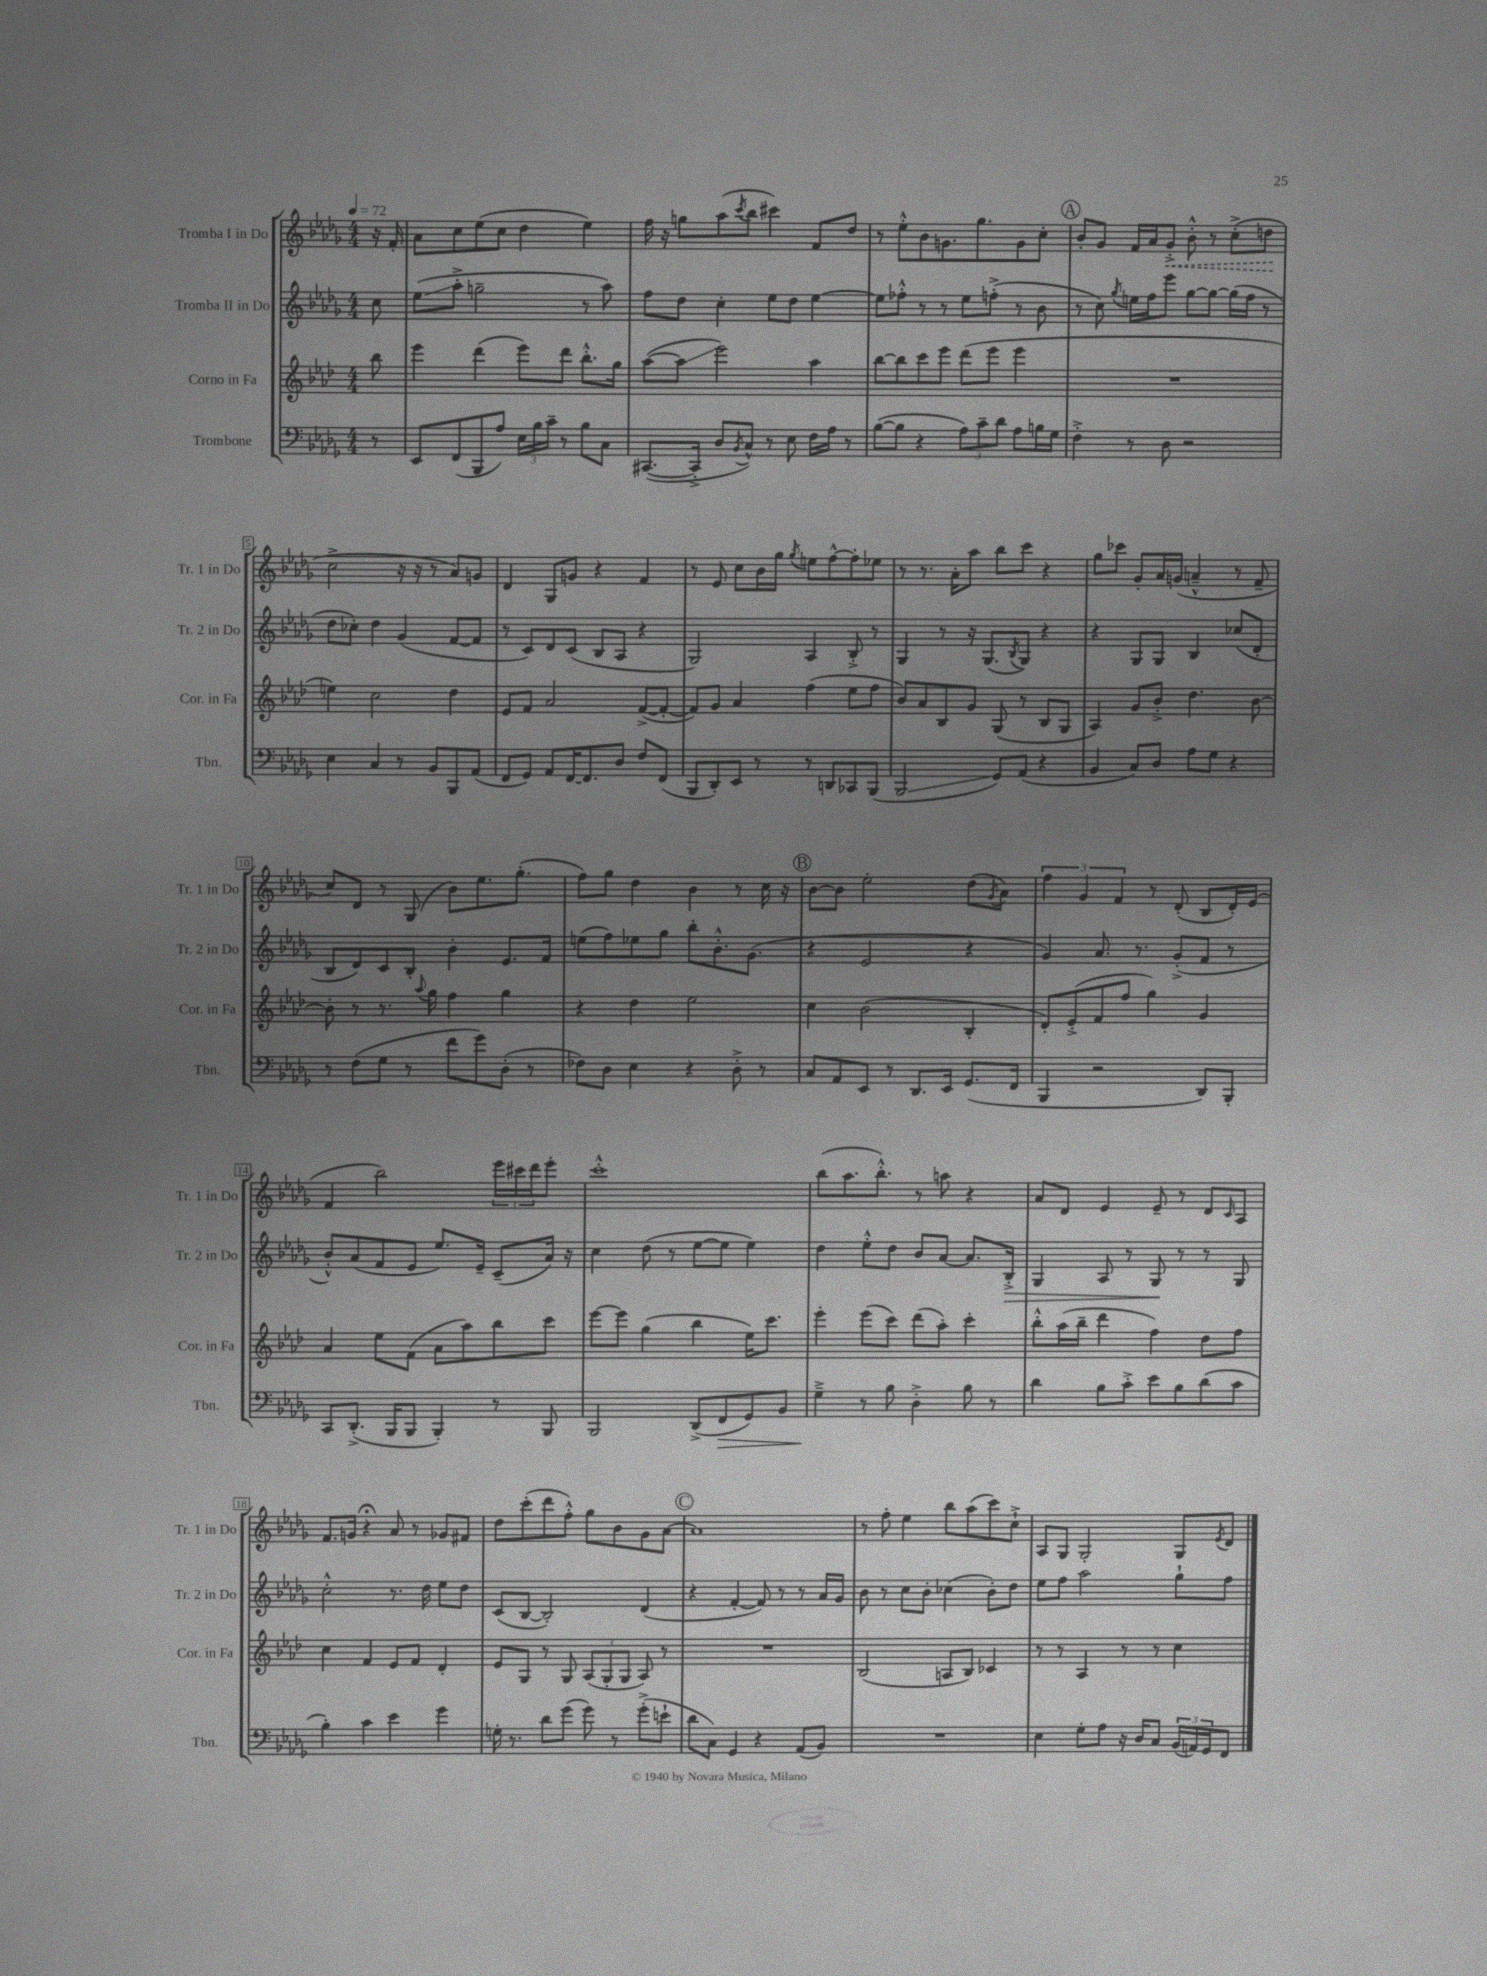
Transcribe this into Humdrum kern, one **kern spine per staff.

**kern	**kern	**kern	**kern
*staff4	*staff3	*staff2	*staff1
*clefF4	*clefG2	*clefG2	*clefG2
*k[b-e-a-d-g-]	*k[b-e-a-d-]	*k[b-e-a-d-g-]	*k[b-e-a-d-g-]
*M4/4	*M4/4	*M4/4	*M4/4
*MM72	*MM72	*MM72	*MM72
8r	8bb-	8cc	16r
.	.	.	16f'
=	=	=	=
8EE-	4eee-	(8ee-	8a-
(8FF	.	8aa-'^	8cc
8BBB-	(4ddd-	2gg~	(8ee-
8A-)	.	.	8cc
24E-	8eee-)	.	4dd-
24B-	.	.	.
24c~	.	.	.
8r	8ddd-	.	.
8B-	8.bb-'^^	8r	4ee-)
8C	.	8aa-)	.
.	16gg	.	.
=	=	=	=
([8.CC#	([8aa-	8ff	16ff
.	.	.	16r
.	8aa-]	8dd-	8gg
16CC#'^]	.	.	.
8D-	2eee-)	4cc'	(8aa-
8qBB-	.	.	8qccc
8C^^)	.	.	8bb-
8r	.	8ee-	4ccc#)
8E-	.	8dd-	.
16F	4aa-	[4ee-	8f
16A-	.	.	.
8r	.	.	8dd-
=	=	=	=
([8B-	[8bb-	8ee-]	8r
8B-]	8bb-]	8ff-'^^	8ee-'^^
4r	8ccc	8r	8b-
.	8eee-	8r	8.g
12A-)	(8ddd-	8ee-	.
.	.	.	8.gg-
12c~	.	.	.
.	8eee-	(8ff'^	.
12d-	.	.	.
8A-	4eee-	8r	8g
16B	.	8b-	8cc'
16G-	.	.	.
=	=	=	=
4F'^	1r	8r	8b-'
.	.	8cc)	8g-
.	.	8qgg-	.
8r	.	16ee	16f
.	.	16ff	16a-
8D-	.	8eee-	8g-'^
2r	.	[8gg-	8b-'^^
.	.	8gg-_	8r
.	.	(16gg-]	(8cc'^
.	.	16ff	.
.	.	8r	8dd
=	=	=	=
4E-	4ee)	8dd-	2cc^
.	.	8cc-')	.
4C	2cc	4dd-	.
8r	.	(4g-	16r
.	.	.	16r
8BB-	.	.	8r
8BBB-	4dd-	[8f	8a-)
(8AA-	.	8f]	8g
=	=	=	=
8FF	8e-	8r	4d-
8GG-)	8f	8c)	.
8AA-	2a-	8d-	8G-
[16FF	.	(8c	8g
8.FF]	.	.	.
.	.	8B-	4r
8D-	.	8A-	.
8F	([8f^	4r	4f
(8FF	8f'_	.	.
=	=	=	=
8BBB-	8f])	2G-)	8r
8DD-')	8g	.	8e-
8EE-	4a-	.	8cc
8r	.	.	16b-
.	.	.	16gg-
.	.	.	8qgg-
8r	(4ff	4A-	8ee
8DD	.	.	[8ff^^
8CC-	8ee-	8B-'^	8ff']
(8BBB-	8ff	8r	8ee-
=	=	=	=
2BBB-	8b-)	4G-	8r
.	8a-	.	8.r
.	8B-	8r	.
.	.	.	16a-'
.	8g	16r	8aa-
.	.	(8.G-	.
8GG-)	(8G	.	8bb-
.	.	8qB-	.
(8AA-	8r	8G-)	8ccc
4r	8B-	4r	4r
.	8G	.	.
=	=	=	=
4BB-	4A-)	4r	8gg-
.	.	.	8ccc-
8C)	8g	8G-	8g-'
8D-	8b-'^	8G-	16a-
.	.	.	(16g
8A-	4.dd-	4B-	4a~^^
8G-	.	.	.
4r	.	(8cc-	8r
.	[8b-	8d-'	8f~
=	=	=	=
8r	8b-']	8B-	8cc)
(8F	8r	8d-)	8d-
8G-	8.r	8c	8r
8r	.	8B-'	(8G-
.	8qqaa-	.	.
.	16gg	.	.
8f	4ff	4b-'	8b-)
8g-)	.	.	8.ee-
(8D-'	4gg	8.e-	.
.	.	.	(8.gg-'
8r	.	.	.
.	.	16f	.
=	=	=	=
8F-)	4r	(8ee	8ff)
8D-	.	8ff)	8gg-
4E-	4dd-	8ee-	4dd-
.	.	8gg-	.
4r	2ee-	8bb-'	4b-
.	.	8.b-'^^	.
8D-'^	.	.	8r
.	.	(8.g-	.
8r	.	.	16cc
.	.	.	16r
=	=	=	=
8C	4cc	4r	[8b-
8AA-	.	.	8b-]
8EE-	(2b-	2e-	2ee-'
8r	.	.	.
8.DD-	.	.	.
16EE-	.	.	.
(8.GG-	4B-'	4r	(8dd-
.	.	.	8qg-
.	.	.	8a-)
16FF	.	.	.
=	=	=	=
4BBB-	8d-')	4g-)	6ff
.	(8e-'^	.	.
.	.	.	6g-
2r	8f	8.a-	.
.	.	.	6f
.	8ff	.	.
.	.	8.r	.
.	4gg)	.	8r
.	.	(8g-'^	(8d-'
8DD-)	4g	8f	8B-
8BBB-'	.	8r	16d-')
.	.	.	(16e-
=	=	=	=
8CC	4a-	8b-'^^)	4f
(8.DD-'^	.	(8a-	.
.	8ee-	8f	2bb-)
16BBB-	.	.	.
8BBB-	(8f	8e-	.
4BBB-')	8a-	8.ee-)	.
.	8aa-)	.	.
.	.	16e-~	.
8r	8bb-	(8c~	24eee-
.	.	.	24ccc#
.	.	.	24ddd-
8BBB-	8ccc	16a-)	8eee-'
.	.	16r	.
=	=	=	=
2BBB-	[8eee-	4cc	1ccc'^^
.	8eee-]	.	.
.	(4gg	(8dd-	.
.	.	8r	.
(8DD-^	4bb-	[8ee-	.
8FF	.	8ee-]	.
8GG-)	16ee-)	4ee-)	.
.	8.ccc	.	.
8BB-	.	.	.
=	=	=	=
4G-~^	4eee-'	4dd-	(8bb-
.	.	.	8.aa-
8r	(8eee-	8ee-'^^	.
.	.	.	8.bb-'^^)
8B-	8ccc)	8dd-	.
4D-'^	(8ddd-	8b-	8r
.	8aa-')	[8a-	8aa
8B-	4ccc'	8.a-]	4r
8r	.	.	.
.	.	16B-'^	.
=	=	=	=
4d-	8bb-'^^	4G-	8a-
.	(16aa-	.	8d-
.	16bb-~	.	.
8B-	4ddd-	8A-	4e-
8c'^	.	8r	.
8e-	4ff)	8G-	8e-~
8B-	.	8r	8r
(8d-	8dd-	8r	8d-
.	.	.	16qqc
8c	8ff	8G-	8A-
=	=	=	=
4B-')	4cc	2cc'^^	8.f
.	.	.	16g
4c	4f	.	4r;
4e-	8e-	8.r	8a-
.	8f	.	8r
.	.	16dd-	.
4g-	4d-'	8ee-	8g-
.	.	8dd-	8f#
=	=	=	=
16G'	8e-	(8c	8dd-
8.r	.	.	.
.	8G	[8B-	(8ccc'
8d-	8r	2B-'])	8ddd-
(8g-	8G	.	8ff'^^)
8g-)	(12A-	.	8gg-
.	12G'	.	.
8r	.	.	8b-
.	12G	.	.
(8g-'^	8A-)	(4d-	8g-
8e`	8r	.	[8a-
=	=	=	=
8d-	1r	4r	1a-]
8C)	.	.	.
4GG-	.	[4f'	.
4r	.	8f])	.
.	.	8r	.
(8AA-	.	8r	.
8BB-)	.	16a-	.
.	.	16g-	.
=	=	=	=
1r	(2B-	8b-	8r
.	.	8r	8ff'
.	.	8cc	4ee-
.	.	8b-'	.
.	8A	(4cc-	8bb-
.	8B-)	.	(8aa-
.	4c-	8b-')	8ccc)
.	.	8dd-	8cc`^
=	=	=	=
4E-	8r	8ee-	8A-
.	8r	8ff	8G-
8G-'	4A-	2aa-	2G-'
8A-	.	.	.
16r	8r	.	.
16D-	.	.	.
8C	8r	.	.
(24BB-	4cc	8gg-`	8G-
24AA)	.	.	.
24GG-	.	.	.
.	.	.	8qe-
8FF	.	8ff	8d-
==	==	==	==
*-	*-	*-	*-
